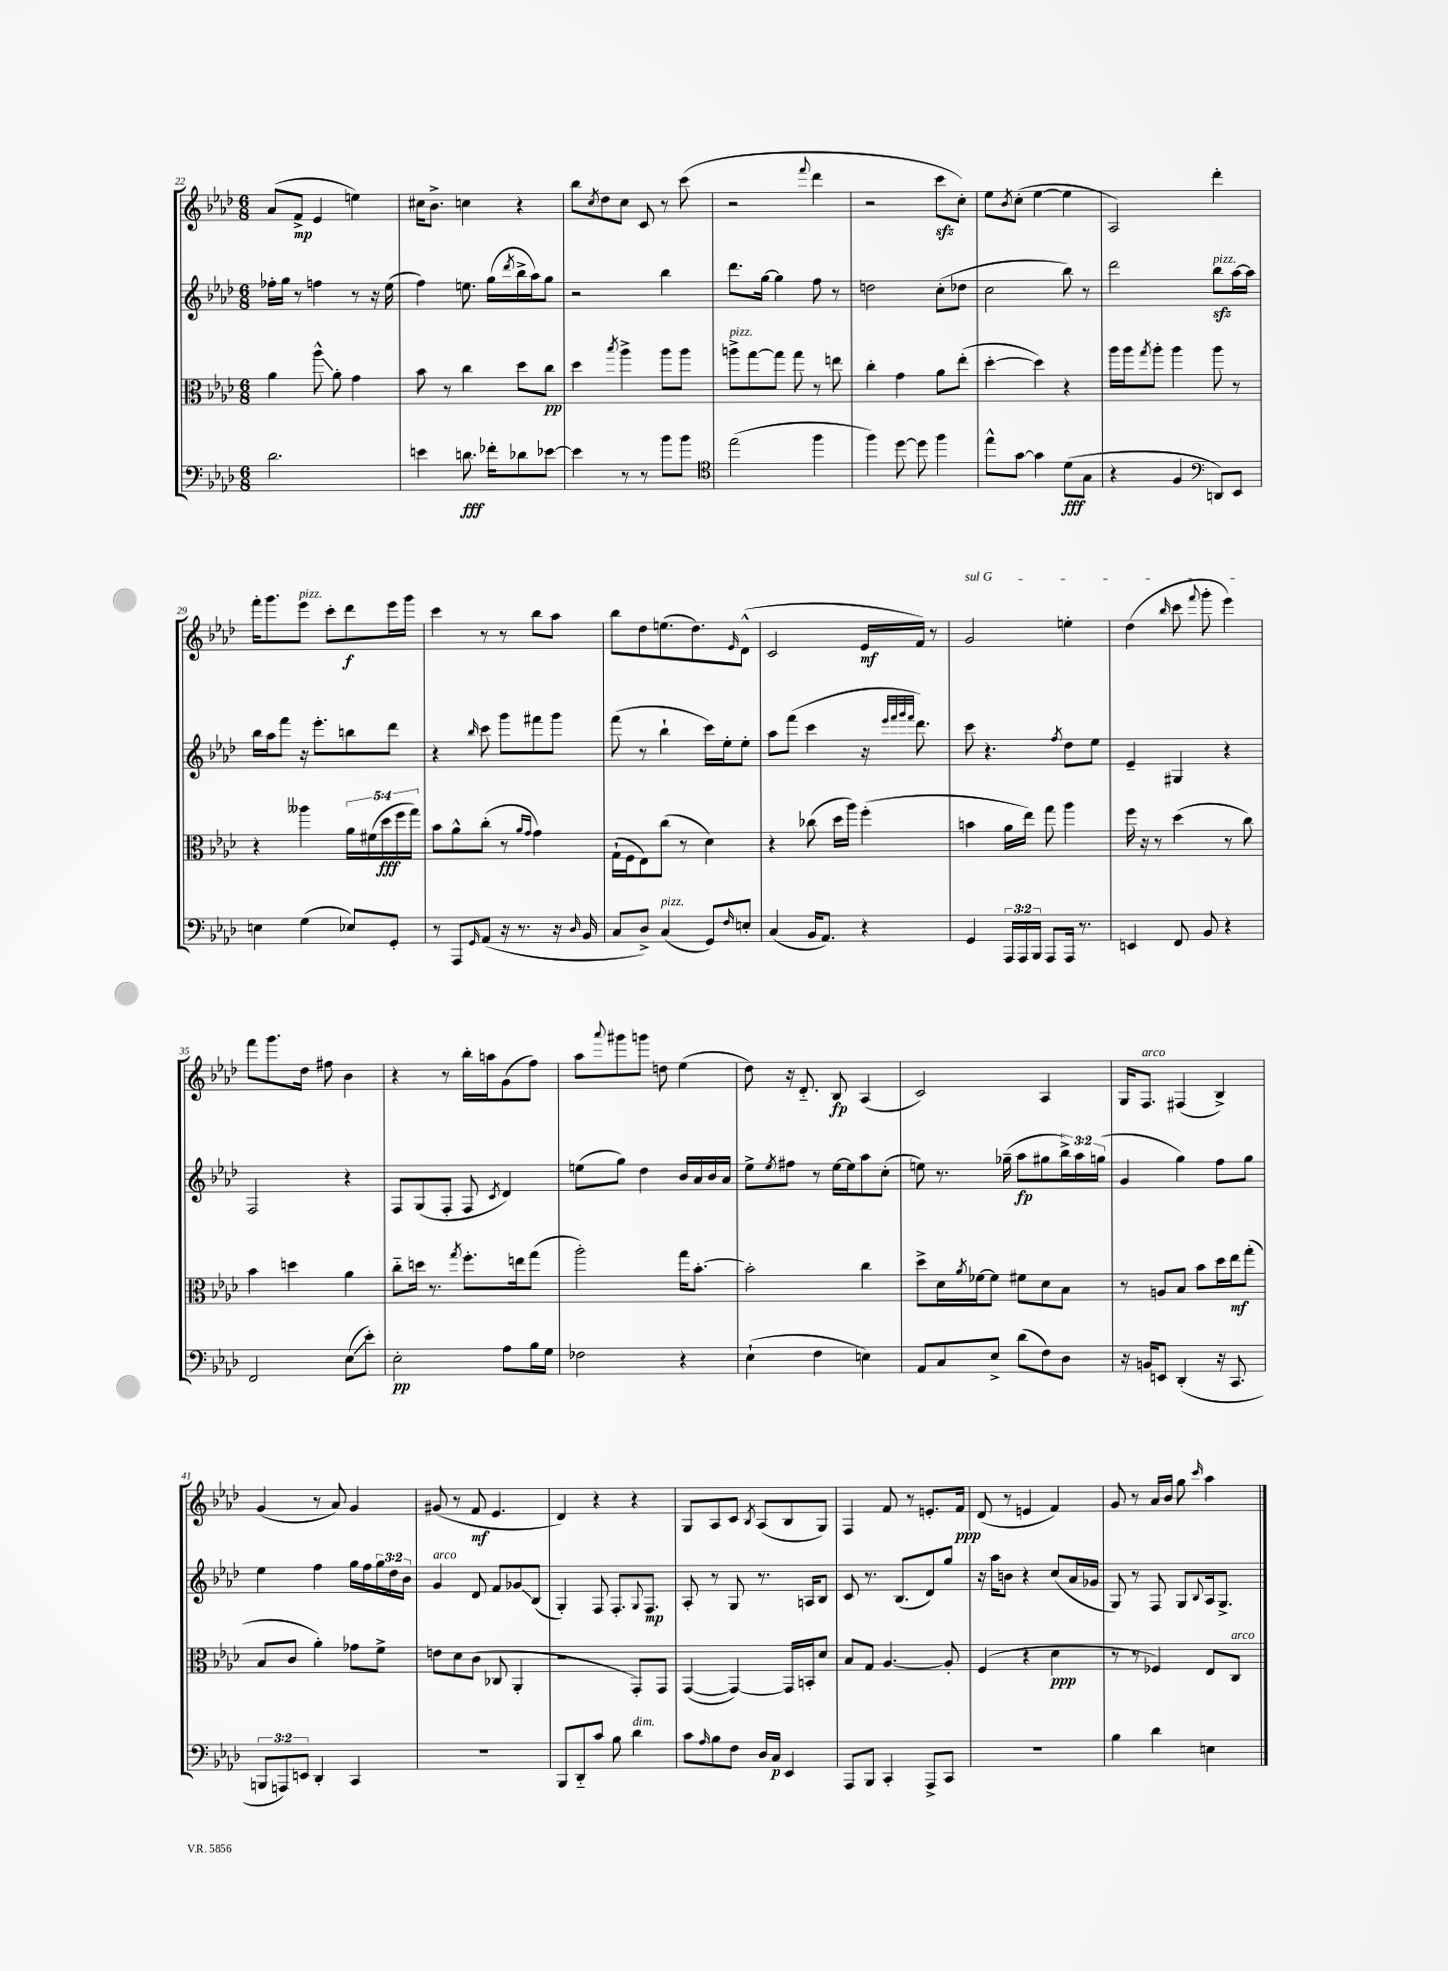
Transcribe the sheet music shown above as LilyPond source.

<<
\new StaffGroup <<
\new Staff = "s0" {
    \clef treble \key aes \major \numericTimeSignature \time 6/8
    aes'8( f'8->\mp ees'4 e''4) |
    cis''16 bes'8.-> c''4 r4 |
    bes''8 \acciaccatura { c''8 } des''8 c''8 c'8 r8 c'''8( |
    r2 \appoggiatura { f'''8 } des'''4 |
    r2 c'''8\sfz c''8-.) |
    ees''8 \acciaccatura { bes'8 } c''8-.( ees''4~ ees''4 |
    aes2) des'''4-. |
    f'''16-. g'''8. ees'''8^\markup { \italic "pizz." } c'''8-. des'''8\f ees'''16 g'''16 |
    c'''4 r8 r8 bes''8 aes''8 |
    bes''8 des''8 e''8.( des''8.) \grace { ees'16 } des'8-^( |
    c'2 ees'16\mf f'16) r8 |
    \once \override TextSpanner.bound-details.left.text = \markup { \italic "sul G" } g'2\startTextSpan e''4-. |
    des''4( \grace { bes''16 } c'''8 \appoggiatura { f'''8 } g'''8-. ees'''4\stopTextSpan) |
    f'''8 g'''8. des''16 fis''8 bes'4 |
    r4 r8 bes''16-. a''16 g'8( f''8) |
    aes''8 \appoggiatura { aes'''8 } gis'''8 g'''8 d''8 ees''4( |
    des''8) r16 des'8.-_ bes8\fp aes4( |
    c'2) aes4 |
    g16 f8.^\markup { \italic "arco" } fis4( bes4->) |
    g'4( r8 aes'8) g'4 |
    gis'8( r8 f'8\mf ees'4. |
    des'4) r4 r4 |
    g8 aes8 c'8 \acciaccatura { bes8 } aes8( bes8 g8) |
    f4 f'8 r8 e'8.-. f'16\ppp |
    des'8( r8 e'4 f'4) |
    g'8 r8 aes'16 bes'16 g''8 \grace { c'''16 } aes''4 \bar "|." |
}
\new Staff = "s1" {
    \clef treble \key aes \major \numericTimeSignature \time 6/8 \override Staff.TupletNumber.text = #tuplet-number::calc-fraction-text
    fes''16-. g''16 r8 f''4 r8 r16 ees''16( |
    f''4) e''8. g''16( \acciaccatura { des'''8 } bes''16-> aes''16) g''8 |
    r2 bes''4 |
    des'''8. g''16~ g''4 f''8 r8 |
    d''2 c''8-.( des''8 |
    c''2 bes''8) r8 |
    des'''2 bes''8\sfz^\markup { \italic "pizz." } aes''16~ aes''16 |
    bes''16 aes''16 f'''8 r16 ees'''8.-. b''8 des'''8 |
    r4 \grace { bes''16 } c'''8 g'''8 fis'''8 g'''8 |
    f'''8( r8 bes''4-! c'''16) ees''16-. ees''8-. |
    aes''8 f'''8( c'''4 r16 \grace { ees'''32 f'''32 g'''32 f'''32 } des'''8.) |
    c'''8 r4. \acciaccatura { f''8 } des''8 ees''8 |
    ees'4-- gis4 r4 |
    f2 r4 |
    f8 g8( f8-. f8 \acciaccatura { c'8 } des'4) |
    e''8( g''8) des''4 bes'16 aes'16 bes'16 aes'16 |
    ees''8-> \acciaccatura { ees''8 } fis''8 r8 ees''16~ ees''16 aes''8 c''8-.( |
    e''8) r8. ges''16--( aes''8\fp gis''8 \tuplet 3/2 { bes''16->) aes''16 g''16( } |
    g'4 g''4) f''8 g''8 |
    ees''4 f''4 g''16 f''16 \tuplet 3/2 { g''16 des''16 bes'16 } |
    g'4^\markup { \italic "arco" } des'8 f'8 ges'8\glissando bes8( |
    g4-.) f8 f8.-. \appoggiatura { g8 } f8.\mp |
    aes8-. r8 g8 r8. a16 bes8 |
    c'8 r8. bes8.( des'8) g''8 |
    r16 aes''16 b'8 r4 c''8( aes'16 ges'16 |
    g8) r8 f8 g8 \appoggiatura { bes8 } aes16 g8.-> \bar "|." |
}
\new Staff = "s2" {
    \clef alto \key aes \major \numericTimeSignature \time 6/8 \override Staff.TupletNumber.text = #tuplet-number::calc-fraction-text
    aes'4 aes''8-^\glissando aes'8-. g'4 |
    bes'8 r8 c''4 des''8 c''8\pp |
    des''4 \acciaccatura { bes''8 } aes''4-> aes''8 aes''8 |
    a''8->^\markup { \italic "pizz." } g''8~ g''8 g''8 r8 e''8 |
    c''4-. g'4 aes'8 ees''8-.( |
    des''4~-. des''4) r4 |
    aes''16 aes''16 \acciaccatura { g''8 } aes''8-. aes''4 aes''8 r8 |
    r4 aeses''4 \tuplet 5/4 { aes'16 fis'16( des''16\fff f''16 g''16) } |
    bes'8 aes'8-^ c''8-.( r8 \grace { aes'16 g'16 } g'4) |
    g16-!( f16 ees8) c''8( r8 des'4) |
    r4 ces''8( des''16 aes''16) f''4-.( |
    b'4 aes'16 ees''16) g''8 aes''4 |
    f''16 r16 r8 des''4( r8 c''8) |
    bes'4 d''4 aes'4 |
    c''8-_ d''16 r8. \acciaccatura { g''8 } f''8.-. e''16 g''8( |
    aes''2-.) g''16 bes'8.~-. |
    bes'2-. c''4 |
    des''8-> des'16 \acciaccatura { aes'8 } fes'16~ fes'8 fis'8 des'8 bes8 |
    r8 a8 bes8 bes'8 des''16 ees''16\mf g''8-.( |
    bes8 c'8 aes'4-.) ges'8 f'8-> |
    e'8 des'8 c'8( ces8 aes,4-. |
    r2 g,8-.) g,8 |
    g,4~( g,4~) g,16 b,16-. des'8 |
    bes8 g8 aes4.~ aes8-. |
    f4( r4 des'4\ppp |
    r8 r8 fes4) ees8 c8^\markup { \italic "arco" } \bar "|." |
}
\new Staff = "s3" {
    \clef bass \key aes \major \numericTimeSignature \time 6/8 \override Staff.TupletNumber.text = #tuplet-number::calc-fraction-text
    des'2. |
    e'4 d'8.\fff fes'16-. des'8 ees'8~ |
    ees'4 r8 r8 bes'8 bes'8 |
    \clef tenor ees''2( f''4 |
    f''4) des''8~ des''8 f''4 |
    ees''8-^ g'8~ g'4 des'8\fff( g8 |
    r4 f4 \clef bass d,8) ees,8 |
    e4 g4( ees8) g,8-. |
    r8 aes,,8 \grace { g,16 } aes,8( r16 r8. r16 \grace { des16 } bes,16 |
    c8 des8->) c4^\markup { \italic "pizz." }( g,8) \grace { f16 } e8-. |
    c4( bes,16 aes,8.) r4 |
    g,4 \tuplet 3/2 { aes,,16 aes,,16 bes,,16 } aes,,8 aes,,16 r8. |
    e,4 f,8 bes,8 r4 |
    f,2 ees8\glissando( ees'8-.) |
    ees2-.\pp aes8 bes16 g16 |
    fes2 r4 |
    ees4-!( f4 e4) |
    aes,8 c8 ees8-> des'8( f8) des8 |
    r16 b,16 e,8 des,4-.( r16 c,8. |
    \tuplet 3/2 { b,,8 a,,8) e,8 } des,4-. c,4 |
    R2. |
    bes,,8 des,8-_ c'8 bes8 des'4^\markup { \italic "dim." } |
    c'8 \grace { aes16 } bes8 f8 des16 c16\p ees,4 |
    aes,,8 bes,,8 c,4-. aes,,8-> c,8 |
    R2. |
    bes4 des'4 e4 \bar "|." |
}
>>
>>
\layout { \context { \Score currentBarNumber = #22 } }
